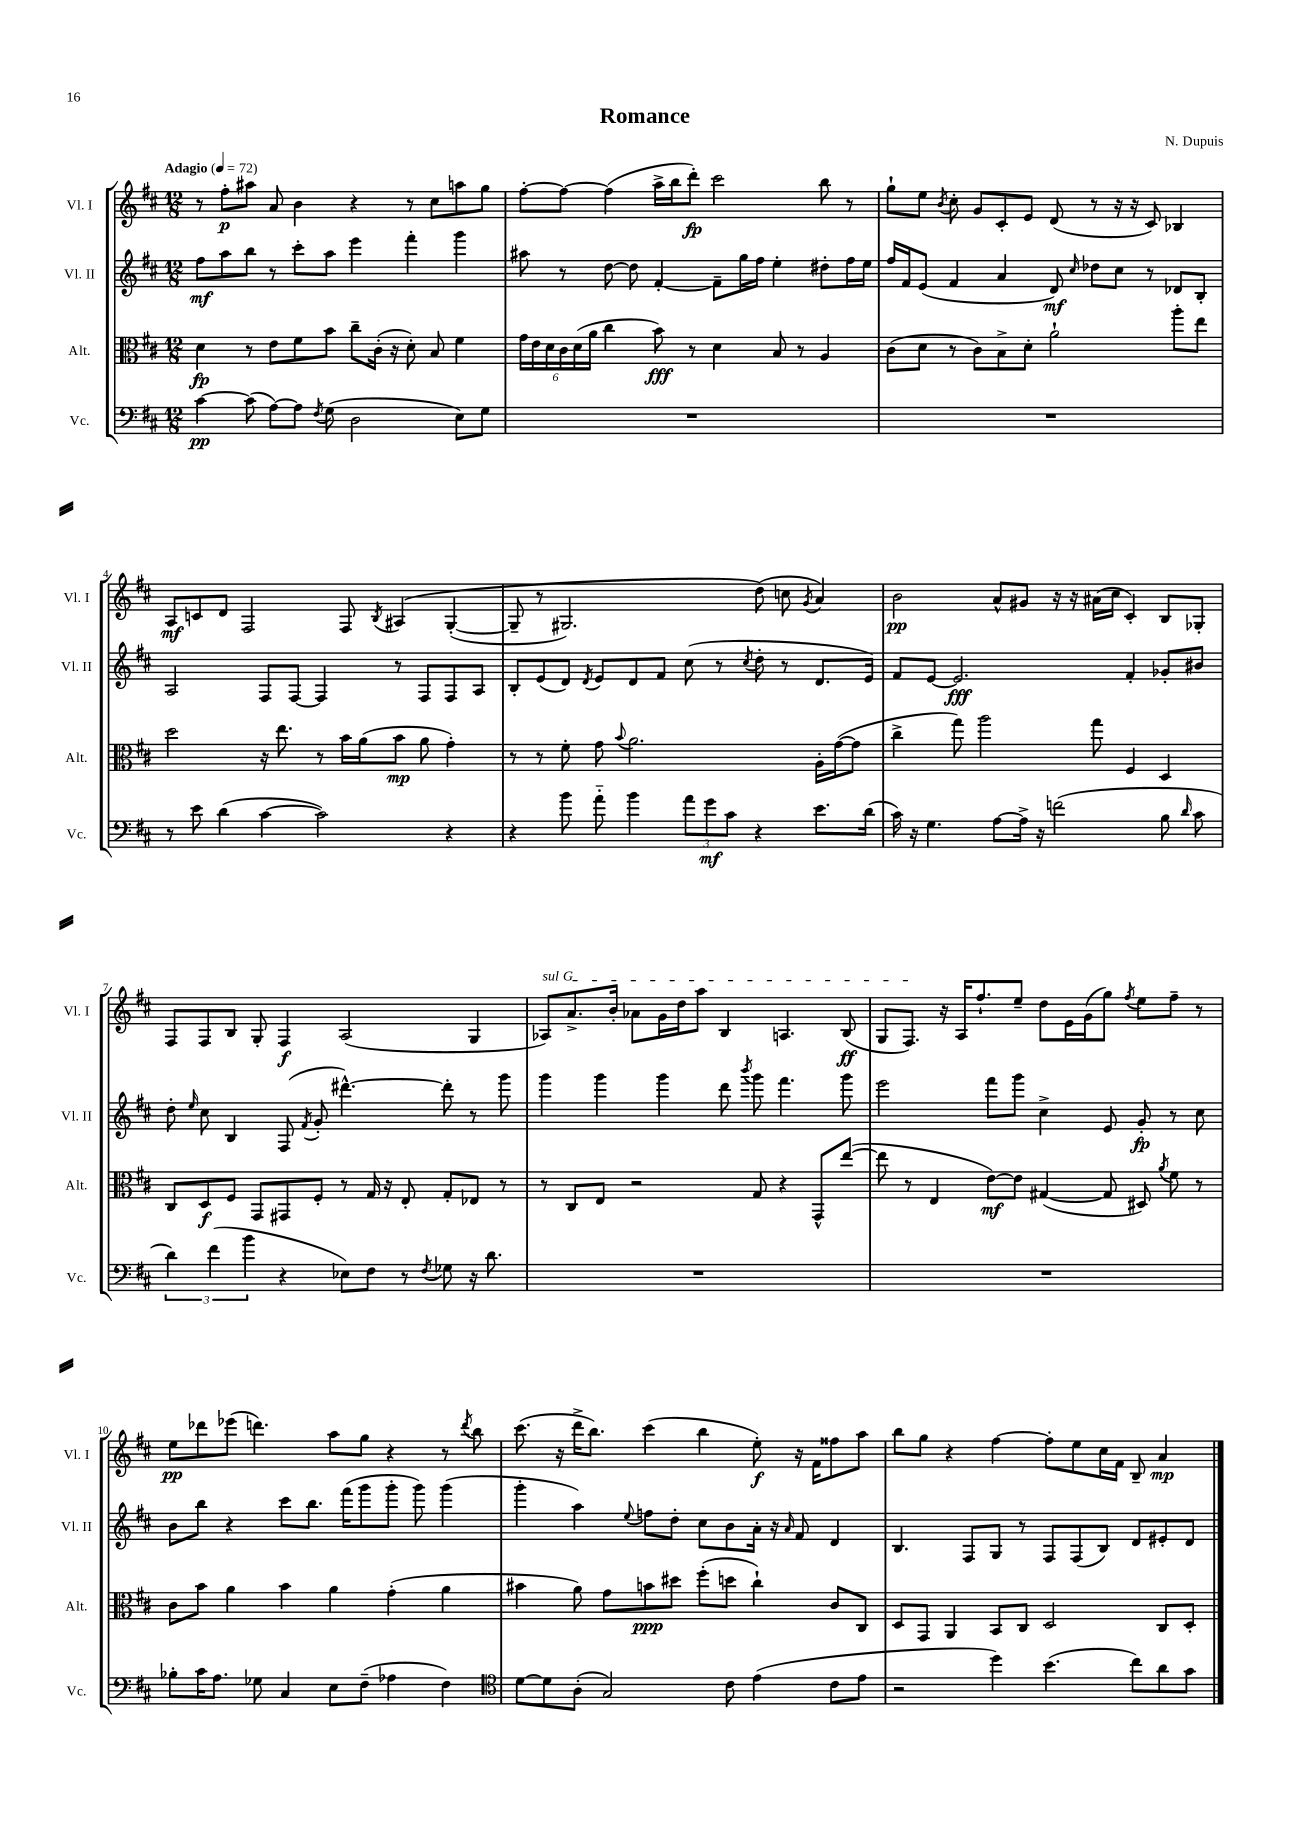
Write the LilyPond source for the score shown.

\header { title = "Romance" composer = "N. Dupuis" }
<<
\new StaffGroup <<
\new Staff = "s0" \with { instrumentName = "Vl. I" shortInstrumentName = "Vl. I" } {
    \clef treble \key d \major \numericTimeSignature \time 12/8 \tempo "Adagio" 4 = 72
    \autoBeamOff r8 fis''8[-.\p ais''8] a'8 b'4 r4 r8 cis''8[ a''8 g''8] |
    fis''8[~-. fis''8]~ fis''4( a''16[-> b''16 d'''8]-.\fp) cis'''2 b''8 r8 |
    g''8[-! e''8] \acciaccatura { b'8 } cis''8-. g'8[ cis'8-. e'8] d'8( r8 r16 r16 cis'8) bes4 |
    a8[\mf c'8 d'8] fis2 fis8 \acciaccatura { b8 } ais4\( g4~-.( |
    g8-- r8 gis2.) d''8(\) c''8 \acciaccatura { g'8 } a'4) |
    b'2\pp a'8[-^ gis'8] r16 r16 ais'16[( cis''16] cis'4-.) b8[ ges8]-. |
    fis8[ fis8 b8] g8-. fis4\f a2( g4 |
    \once \override TextSpanner.bound-details.left.text = \markup { \italic "sul G" } aes8[\startTextSpan) a'8.-> b'16]-. aes'8[ g'16 d''16 a''8] b4 a4. b8\ff( |
    g8[ fis8.]\stopTextSpan) r16 a16[ fis''8.-! e''8]-- d''8[ e'16 g'16( g''8]) \acciaccatura { fis''8 } e''8[ fis''8]-- r8 |
    e''8[\pp des'''8 ees'''8]( d'''4.) a''8[ g''8] r4 r8 \acciaccatura { d'''8 } b''8 |
    cis'''8.( r16 d'''16[-> b''8.]) cis'''4( b''4 e''8-.\f) r16 fis'16[ fisis''8 a''8] |
    b''8[ g''8] r4 fis''4~ fis''8[-. e''8 cis''16 fis'16] b8-- a'4\mp \bar "|." |
}
\new Staff = "s1" \with { instrumentName = "Vl. II" shortInstrumentName = "Vl. II" } {
    \clef treble \key d \major \numericTimeSignature \time 12/8
    \autoBeamOff fis''8[\mf a''8 b''8] r8 cis'''8[-. a''8] e'''4 fis'''4-. g'''4 |
    ais''8 r8 d''8~ d''8 fis'4~-. fis'8[-- g''16 fis''16] e''4-. dis''8[-. fis''16 e''16] |
    fis''16[ fis'16 e'8]( fis'4 a'4 d'8\mf) \grace { cis''16 } des''8[ cis''8] r8 des'8[ b8]-. |
    a2 fis8[ fis8]~ fis4 r8 fis8[ fis8 a8] |
    b8[-. e'8( d'8]) \acciaccatura { d'8 } e'8[ d'8 fis'8] cis''8( r8 \acciaccatura { cis''8 } d''8-. r8 d'8.[ e'16]) |
    fis'8[ e'8]~ e'2.\fff fis'4-. ges'8[-. bis'8] |
    d''8-. \grace { e''16 } cis''8 b4 fis8( \acciaccatura { fis'8 } g'8-. dis'''4.~-^) dis'''8-. r8 g'''8 |
    g'''4 g'''4 g'''4 d'''8 \acciaccatura { b'''8 } g'''8 fis'''4. g'''8 |
    e'''2 fis'''8[ g'''8] cis''4-> e'8 g'8-.\fp r8 cis''8 |
    b'8[ b''8] r4 cis'''8[ b''8.] fis'''16[( g'''8 g'''8]-. g'''8) g'''4( |
    g'''4-. a''4) \appoggiatura { e''8 } f''8[ d''8]-. cis''8[ b'8 a'16]-. r16 \grace { a'16 } fis'8 d'4 |
    b4. fis8[ g8] r8 fis8[ fis8( b8]) d'8[ eis'8-. d'8] \bar "|." |
}
\new Staff = "s2" \with { instrumentName = "Alt." shortInstrumentName = "Alt." } {
    \clef alto \key d \major \numericTimeSignature \time 12/8
    \autoBeamOff d'4\fp r8 e'8[ fis'8 b'8] cis''8[-- cis'16]-.( r16 d'8-.) b8 fis'4 |
    \tuplet 6/4 { g'16[ e'16 d'16 cis'16 d'16( a'16] } cis''4 b'8\fff) r8 d'4 b8 r8 a4 |
    cis'8[( d'8] r8 cis'8[) b8-> d'8]-. a'2-! a''8[-. e''8] |
    d''2 r16 e''8. r8 b'16[ a'16( b'8]\mp a'8 g'4-.) |
    r8 r8 fis'8-. g'8 \appoggiatura { b'8 } a'2. a16[-. g'16~( g'8] |
    cis''4-> g''8) a''2 g''8 fis4 d4 |
    cis8[ d8\f fis8] g,8[ gis,8 fis8]-. r8 g16 r16 e8-. g8[-. ees8] r8 |
    r8 cis8[ e8] r2 g8 r4 g,8[-^ e''8]~( |
    e''8 r8 e4 e'8[~\mf) e'8] gis4~( gis8 dis8) \acciaccatura { a'8 } fis'8 r8 |
    cis'8[ b'8] a'4 b'4 a'4 g'4-.( a'4 |
    bis'4 a'8) g'8[ b'8\ppp dis''8] fis''8[-.( d''8] cis''4-!) cis'8[ cis8] |
    d8[ g,8] a,4 b,8[ cis8] d2 cis8[ d8]-. \bar "|." |
}
\new Staff = "s3" \with { instrumentName = "Vc." shortInstrumentName = "Vc." } {
    \clef bass \key d \major \numericTimeSignature \time 12/8
    \autoBeamOff cis'4~\pp cis'8( a8[~) a8] \acciaccatura { fis8 } g8( d2 e8[) g8] |
    R1. |
    R1. |
    r8 e'8 d'4( cis'4~ cis'2) r4 |
    r4 b'8 a'8-_ b'4 \tuplet 3/2 { a'8[ g'8\mf cis'8] } r4 e'8.[ d'16]( |
    cis'16) r16 g4. a8[~ a16]-> r16 f'2( b8 \grace { d'16 } cis'8 |
    \tuplet 3/2 { d'4) fis'4( b'4 } r4 ees8[) fis8] r8 \acciaccatura { fis8 } ges8 r16 d'8. |
    R1. |
    R1. |
    bes8[-. cis'16 a8.] ges8 cis4 e8[ fis8]--( aes4 fis4) |
    \clef tenor d'8[~ d'8 a8]-.( g2) cis'8 e'4( cis'8[ e'8] |
    r2 d''4) b'4.( cis''8[) a'8 g'8] \bar "|." |
}
>>
>>
